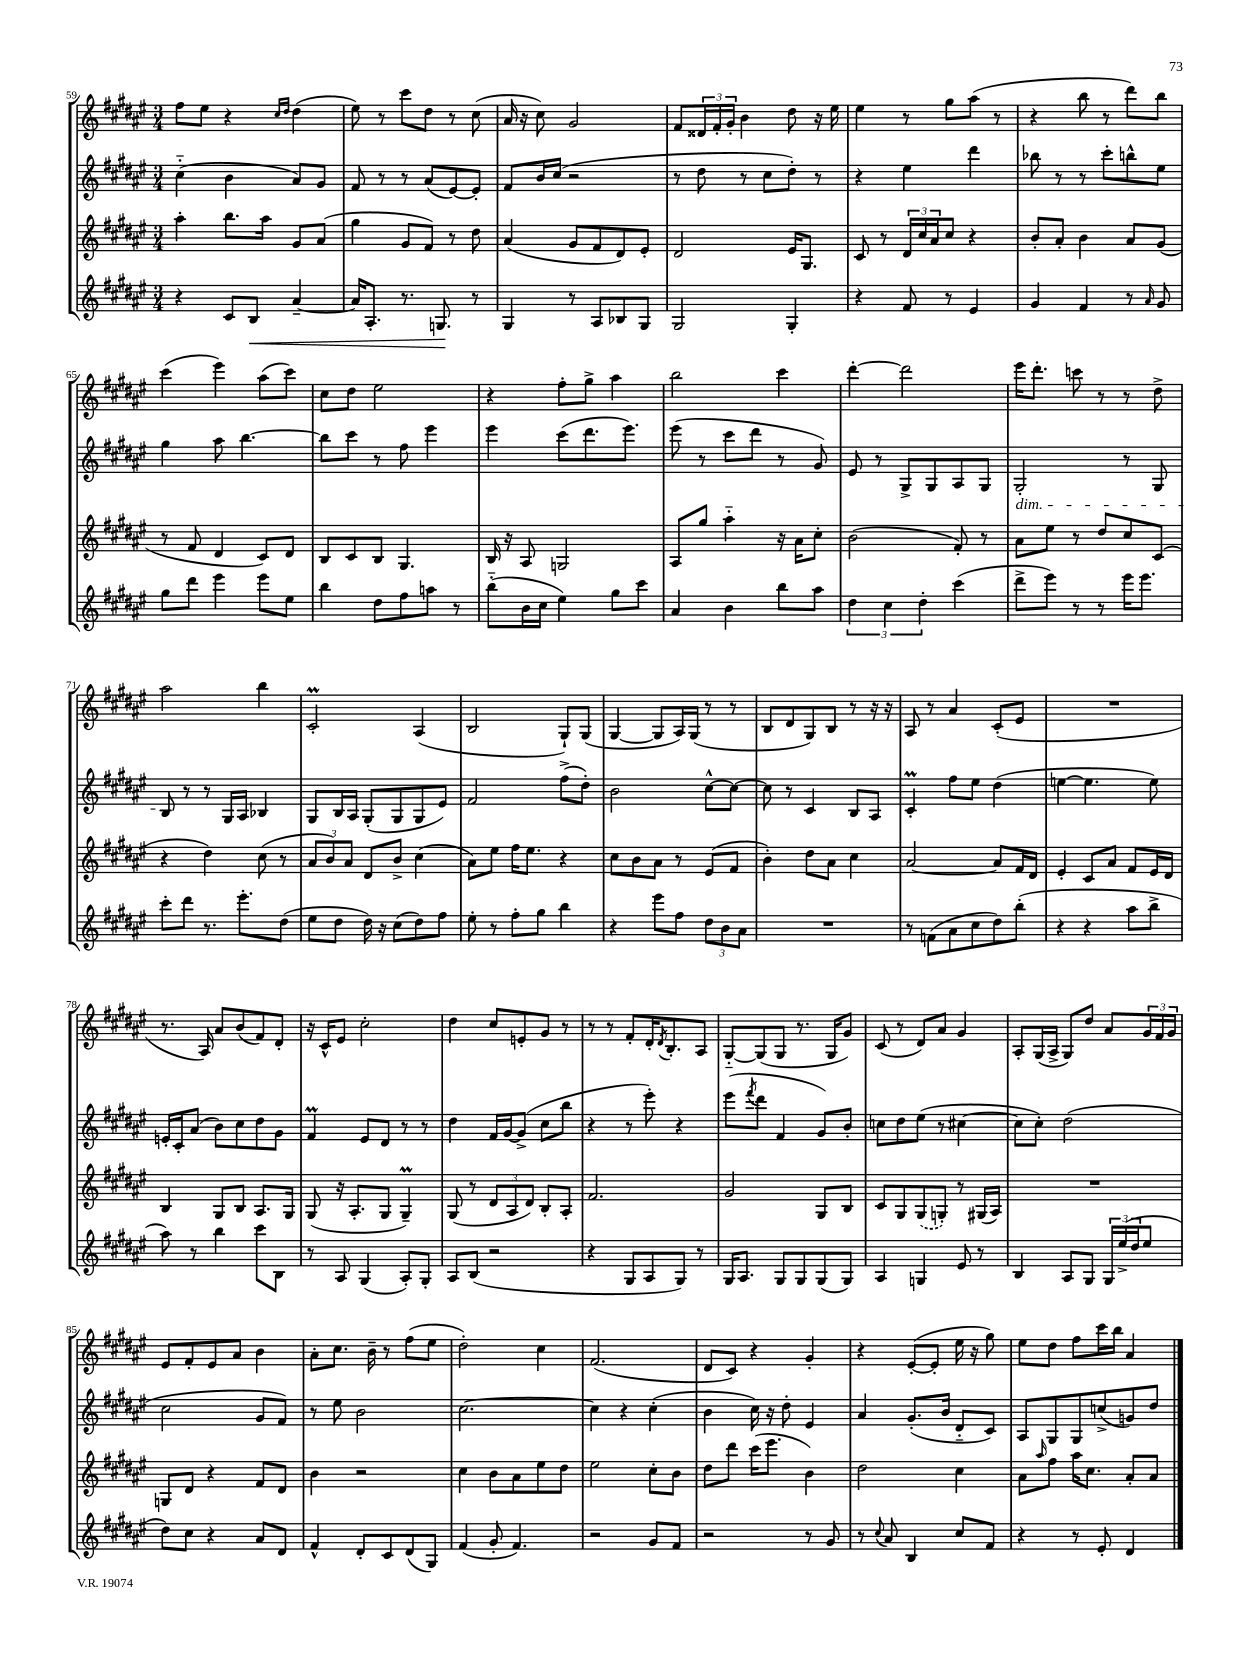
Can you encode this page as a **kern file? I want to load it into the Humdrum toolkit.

**kern	**dynam	**kern	**kern	**kern
*part4	*part4	*part3	*part2	*part1
*staff4	*staff4	*staff3	*staff2	*staff1
*clefG2	*	*clefG2	*clefG2	*clefG2
*k[f#c#g#d#a#e#]	*	*k[f#c#g#d#a#e#]	*k[f#c#g#d#a#e#]	*k[f#c#g#d#a#e#]
*M3/4	*	*M3/4	*M3/4	*M3/4
=59	=59	=59	=59	=59
4r	.	4aa#'\	(4cc#\	8ff#\L
.	.	.	.	8ee#\J
8c#/L	.	8.bb\L	4b\	4r
!	!LO:HP:b	!	!	!
8B/J	<	.	.	.
.	.	16aa#\Jk	.	.
.	.	.	.	16qqcc#/LL
.	.	.	.	16qqdd#/JJ
[4a#~/	.	8g#/L	8a#/L)	(4dd#\
.	.	(8a#/J	8g#/J	.
=60	=60	=60	=60	=60
16a#/KL]	.	4gg#\	8f#/	8ee#\)
8.A#'/J	.	.	.	.
.	.	.	8r	8r
8.r	.	8g#/L	8r	8ccc#\L
.	.	8f#/J)	(8a#/L	8dd#\J
8.Gn/	.	.	.	.
.	.	8r	[8e#/)	8r
8r	[	8dd#\	8e#'/J]	(8cc#\
=61	=61	=61	=61	=61
4G#/	.	(4a#/	8f#/L	16a#/
.	.	.	.	16r
.	.	.	16b/L	8cc#\)
.	.	.	(16cc#/JJ	.
8r	.	8g#/L	2r	2g#/
8A#/L	.	8f#/	.	.
8B-X/	.	8d#/)	.	.
8G#/J	.	8e#'/J	.	.
=62	=62	=62	=62	=62
2G#/	.	2d#/	8r	8f#/L
.	.	.	8dd#\	24d##X/L
.	.	.	.	24f#'/
.	.	.	.	24g#'/JJ
.	.	.	8r	4b\
.	.	.	8cc#\L	.
4G#'/	.	16e#/KL	8dd#'\J)	8dd#\
.	.	8.G#/J	.	.
.	.	.	8r	16r
.	.	.	.	16ee#\
=63	=63	=63	=63	=63
4r	.	8c#/	4r	4ee#\
.	.	8r	.	.
8f#/	.	24d#/LL	4ee#\	8r
.	.	24cc#/	.	.
.	.	24a#/J	.	.
8r	.	8cc#/J	.	8gg#\L
4e#/	.	4r	4ddd#\	(8aa#\J
.	.	.	.	8r
=64	=64	=64	=64	=64
4g#/	.	8b'/L	8bb-X\	4r
.	.	8a#'/J	8r	.
4f#/	.	4b\	8r	8bb\
.	.	.	8ccc#'\L	8r
8r	.	8a#/L	8bbn^^\	8ddd#\L)
16qqa#/	.	.	.	.
8g#/	.	(8g#/J	8ee#\J	8bb\J
!!LO:LB:g=z
=65	=65	=65	=65	=65
8gg#\L	.	8r	4gg#\	(4ccc#\
8ddd#\J	.	8f#/	.	.
4eee#\	.	4d#/	8aa#\	4eee#\)
.	.	.	[4.bb\	.
8eee#\L	.	8c#/L)	.	(8aa#\L
8ee#\J	.	8d#/J	.	8ccc#\J)
=66	=66	=66	=66	=66
4bb\	.	8B/L	8bb\L]	8cc#\L
.	.	8c#/	8ccc#\J	8dd#\J
8dd#\L	.	8B/J	8r	2ee#\
8ff#\	.	4.G#/	8ff#\	.
8aan\J	.	.	4eee#\	.
8r	.	.	.	.
=67	=67	=67	=67	=67
(8bb\L	.	16B/	4eee#\	4r
.	.	16r	.	.
16b\L	.	8A#/	.	.
16cc#\JJ	.	.	.	.
4ee#\)	.	2Gn/	(8ccc#\L	8ff#'\L
.	.	.	8.ddd#\	8gg#^\J
8gg#\L	.	.	.	4aa#\
.	.	.	8.eee#\J)	.
8ccc#\J	.	.	.	.
=68	=68	=68	=68	=68
4a#/	.	8A#/L	(8eee#\	2bb\
.	.	8gg#/J	8r	.
4b\	.	4aa#\	8ccc#\L	.
.	.	.	8ddd#\J	.
8bb\L	.	16r	8r	4ccc#\
.	.	16a#\KL	.	.
8aa#\J	.	8cc#'\J	8g#/)	.
=69	=69	=69	=69	=69
6dd#\	.	(2b\	8e#/	[4ddd#'\
.	.	.	8r	.
6cc#\	.	.	.	.
.	.	.	8G#^/L	2ddd#\]
6dd#'\	.	.	.	.
.	.	.	8G#/	.
(4ccc#\	.	8f#'/)	8A#/	.
.	.	8r	8G#/J	.
=70	=70	=70	=70	=70
!	!	!	!LO:TX:b:i:t=dim.	!
8ddd#^\L	.	8a#\L	2G#'/	16eee#\KL
.	.	.	.	8.ddd#'\J
8eee#\J)	.	8ee#\J	.	.
8r	.	8r	.	8cccn\
8r	.	8dd#/L	.	8r
16eee#\KL	.	8cc#/	8r	8r
8.eee#\J	.	.	.	.
.	.	(8c#/J	8G#/	8dd#^\
!!LO:LB:g=z
=71	=71	=71	=71	=71
8ccc#'\L	.	4r	8B/	2aa#\
8ddd#\J	.	.	8r	.
8.r	.	4dd#\)	8r	.
.	.	.	16G#/LL	.
8.eee#'\L	.	.	16A#/JJ	.
.	.	(8cc#\	4B-X/	4bb\
(8dd#\J	.	8r	.	.
=72	=72	=72	=72	=72
8ee#\L	.	12a#/L	8G#/L	2c#M'/
.	.	12b/)	.	.
8dd#\J	.	.	16B/L	.
.	.	12a#/J	.	.
.	.	.	16A#/JJ	.
16dd#\)	.	8d#/L	(8G#'/L	.
16r	.	.	.	.
(8cc#\L	.	8b^/J	8G#/	.
8dd#\)	.	(4cc#\	8G#/	(4A#/
8ff#\J	.	.	8e#/J)	.
=73	=73	=73	=73	=73
8ee#'\	.	8a#\L)	2f#/	2B/
8r	.	8ee#\J	.	.
8ff#'\L	.	16ff#\KL	.	.
.	.	8.ee#\J	.	.
8gg#\J	.	.	.	.
4bb\	.	4r	(8ff#^\L	8G#`/L)
.	.	.	8dd#'\J)	(8G#/J
=74	=74	=74	=74	=74
4r	.	8cc#\L	2b\	[4G#/
.	.	8b\	.	.
8eee#\L	.	8a#\J	.	8G#/L]
8ff#\J	.	8r	.	16A#/L)
.	.	.	.	(16G#/JJ
12dd#\L	.	(8e#/L	[8cc#^^\L	8r
12b\	.	.	.	.
.	.	8f#/J	8cc#\J_	8r
12a#\J	.	.	.	.
=75	=75	=75	=75	=75
2.r	.	4b'\)	8cc#\]	8B/L
.	.	.	8r	8d#/
.	.	8dd#\L	4c#/	8G#/)
.	.	8a#\J	.	8B/J
.	.	4cc#\	8B/L	8r
.	.	.	8A#/J	16r
.	.	.	.	16r
=76	=76	=76	=76	=76
8r	.	[2a#/	4c#M'/	8A#/
(8fn\L	.	.	.	8r
8a#\	.	.	8ff#\L	4a#/
8cc#\	.	.	8ee#\J	.
8dd#\)	.	8a#/L]	(4dd#\	(8c#'/L
(8bb'\J	.	16f#/L	.	8e#/J
.	.	16d#/JJ	.	.
=77	=77	=77	=77	=77
4r	.	4e#'/	[4een\	2.r
4r	.	8c#/L	4.ee\]	.
.	.	8a#/J	.	.
8aa#\L	.	8f#/L	.	.
8bb^\J	.	16e#/L	8ee\)	.
.	.	16d#/JJ	.	.
!!LO:LB:g=z
=78	=78	=78	=78	=78
8aa#\)	.	4B/	16en'/LL	8.r
.	.	.	16c#'/J	.
8r	.	.	(8a#/J	.
.	.	.	.	16A#/)
4bb\	.	8G#/L	8b\L)	8a#/L
.	.	8B/J	8cc#\	(8b/
8ccc#\L	.	8.A#/L	8dd#\	8f#/)
8B\J	.	.	8g#\J	8d#'/J
.	.	16G#/Jk	.	.
=79	=79	=79	=79	=79
8r	.	(8G#/	4f#M/	16r
.	.	.	.	16c#^^/KL
8A#/	.	16r	.	8e#/J
.	.	8.A#'/L	.	.
(4G#/	.	.	8e#/L	2cc#'\
.	.	8G#/J	8d#/J	.
8A#'/L)	.	4G#M~/)	8r	.
8G#'/J	.	.	8r	.
=80	=80	=80	=80	=80
8A#/L	.	(8G#/	4dd#\	4dd#\
(8B/J	.	8r	.	.
2r	.	12d#/L	16f#/LL	8cc#/L
.	.	.	[16g#/J	.
.	.	12A#/	.	.
.	.	.	(8g#^/J]	8en'/
.	.	12d#/J)	.	.
.	.	8B'/L	8cc#\L	8g#/J
.	.	8A#'/J	8bb\J	8r
=81	=81	=81	=81	=81
4r	.	2.f#/	4r	8r
.	.	.	.	8r
8G#/L	.	.	8r	8f#'/L
8A#/	.	.	8eee#'\)	16d#'/K
.	.	.	.	8qd#/
.	.	.	.	8.B'/
8G#/J)	.	.	4r	.
8r	.	.	.	8A#/J
=82	=82	=82	=82	=82
16G#/KL	.	2g#/	(8eee#\L	[8G#/L
8.A#/J	.	.	.	.
.	.	.	8qfff#/	.
.	.	.	8ddd#\J	(8G#/]
8G#/L	.	.	4f#/	8G#/J
8G#/	.	.	.	8.r
(8G#/	.	8G#/L	8g#/L)	.
.	.	.	.	16G#/KL
8G#/J)	.	8B/J	8b'/J	8g#/J)
=83	=83	=83	=83	=83
4A#/	.	8c#/L	8ccn\L	(8c#/
.	.	8G#/	8dd#\	8r
4Gn/	.	(8G#/	(8ee#\J	8d#/L)
.	.	8Gn'/J)	8r	8a#/J
8e#/	.	8r	[4cc#X\	4g#/
8r	.	(16G#X/LL	.	.
.	.	16A#/JJ)	.	.
=84	=84	=84	=84	=84
4B/	.	2.r	8cc#\L]	8A#'/L
.	.	.	8cc#'\J)	(16G#/L
.	.	.	.	16A#^/JJ
8A#/L	.	.	(2dd#\	8G#/L)
8G#/J	.	.	.	8dd#/J
24G#/LL	.	.	.	8a#/L
(24ee#^/	.	.	.	.
24dd#/J	.	.	.	.
8ee#/J	.	.	.	24g#/L
.	.	.	.	24f#/
.	.	.	.	24g#/JJ
!!LO:LB:g=z
=85	=85	=85	=85	=85
8dd#\L)	.	8Gn/L	2cc#\	8e#/L
8cc#\J	.	8d#/J	.	8f#'/
4r	.	4r	.	8e#/
.	.	.	.	8a#/J
8a#/L	.	8f#/L	8g#/L	4b\
8d#/J	.	8d#/J	8f#/J)	.
=86	=86	=86	=86	=86
4f#^^/	.	4b\	8r	8a#'\L
.	.	.	8ee#\	8.cc#\J
8d#'/L	.	2r	2b\	.
.	.	.	.	16b~\
8c#/	.	.	.	8r
(8d#/	.	.	.	(8ff#\L
8G#/J)	.	.	.	8ee#\J
=87	=87	=87	=87	=87
(4f#/	.	4cc#\	[2.cc#\	2dd#'\)
8g#'/	.	8b\L	.	.
4.f#/)	.	8a#\	.	.
.	.	8ee#\	.	4cc#\
.	.	8dd#\J	.	.
=88	=88	=88	=88	=88
2r	.	2ee#\	4cc#\]	(2.f#/
.	.	.	4r	.
8g#/L	.	8cc#'\L	(4cc#'\	.
8f#/J	.	8b\J	.	.
=89	=89	=89	=89	=89
2r	.	8dd#\L	4b\	8d#/L
.	.	8ddd#\J	.	8c#/J)
.	.	(16ccc#\KL	16cc#\)	4r
.	.	8.eee#\J	16r	.
.	.	.	8dd#'\	.
8r	.	4b\)	4e#/	4g#'/
8g#/	.	.	.	.
=90	=90	=90	=90	=90
8r	.	2dd#\	4a#/	4r
8qqcc#/	.	.	.	.
8a#/	.	.	.	.
4B/	.	.	(8.g#'/L	([8e#'/L
.	.	.	.	8e#'/J]
.	.	.	16b/Jk	.
8cc#/L	.	4cc#\	8d#/L	16ee#\
.	.	.	.	16r
8f#/J	.	.	8c#/J)	8gg#\)
=91	=91	=91	=91	=91
4r	.	8a#\L	8A#/L	8ee#\L
.	.	16qqaa#/	.	.
.	.	8ff#\J	8G#/	8dd#\J
8r	.	16aa#\KL	8G#/	8ff#\L
.	.	8.cc#\J	.	.
8e#'/	.	.	(8ccn^/	16ccc#\L
.	.	.	.	16bb\JJ
4d#/	.	8a#'/L	8gn/)	4a#/
.	.	8a#/J	8dd#/J	.
==	==	==	==	==
*-	*-	*-	*-	*-
